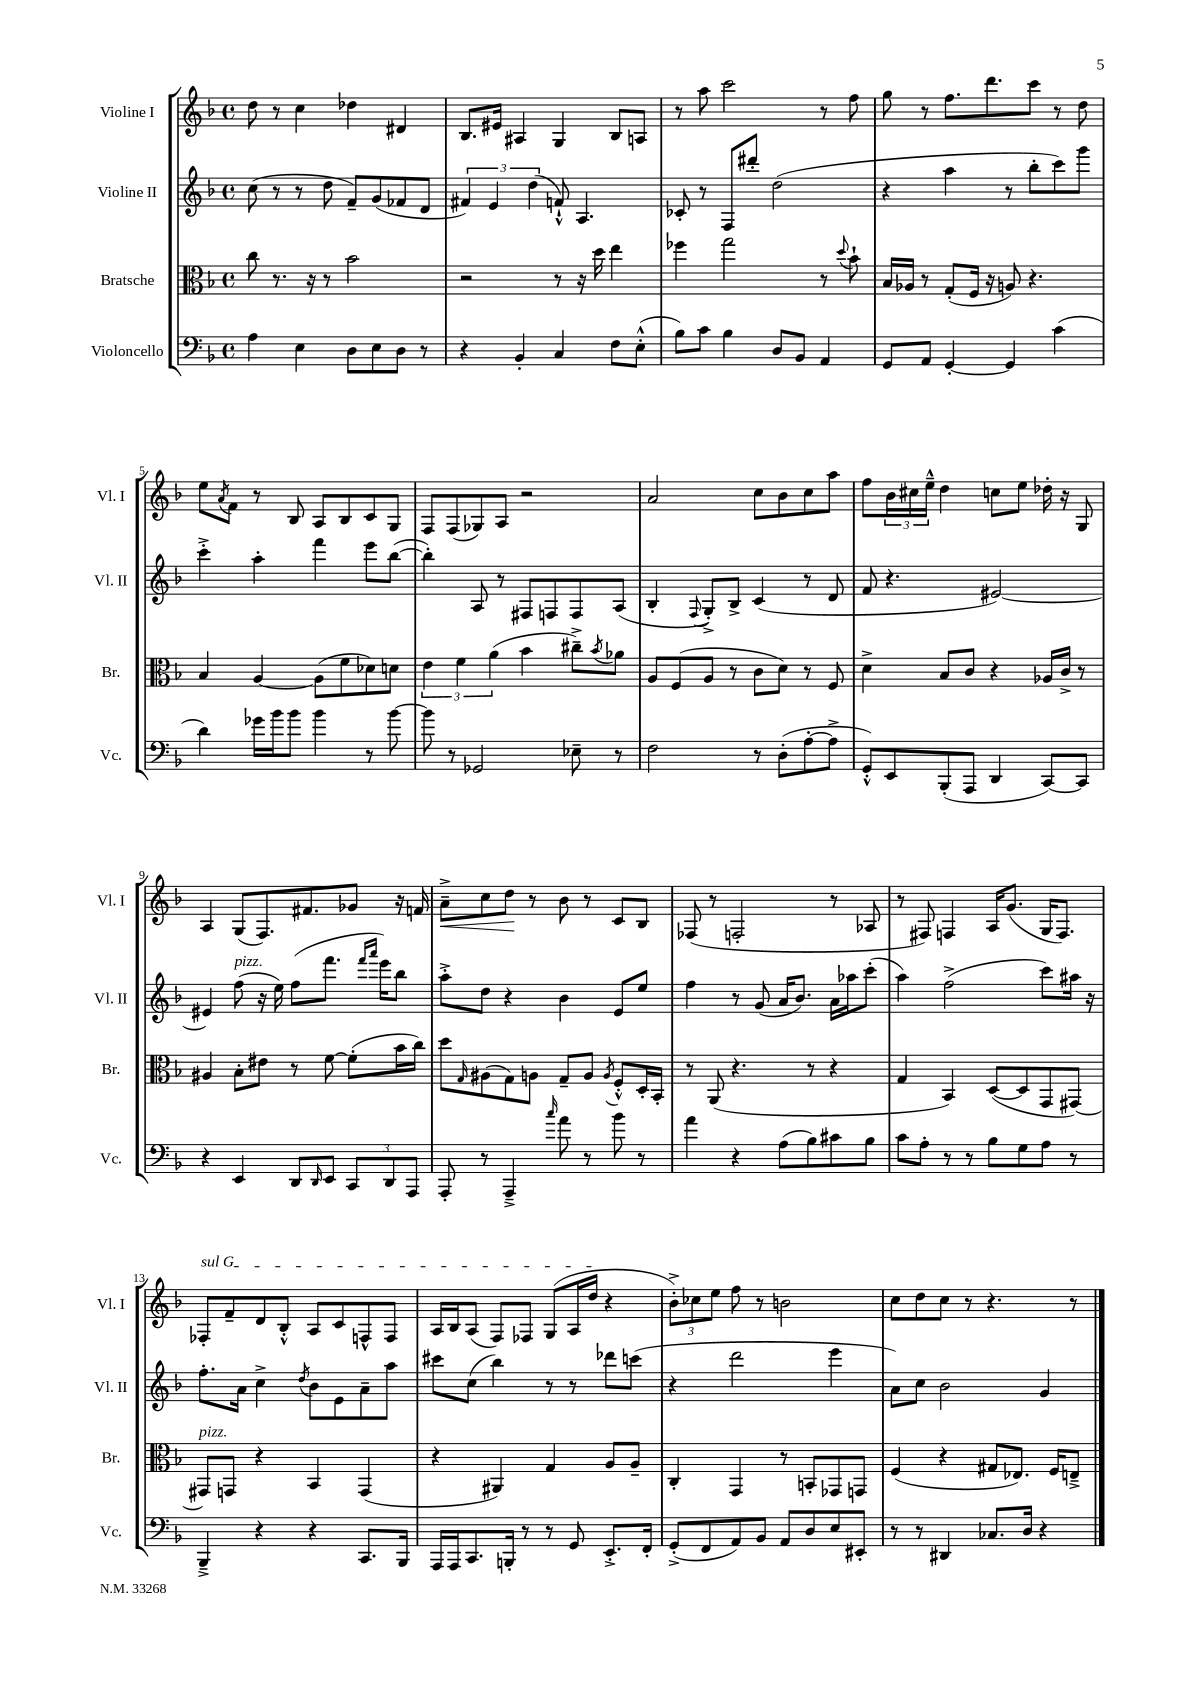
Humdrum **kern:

**kern	**kern	**kern	**kern
*staff4	*staff3	*staff2	*staff1
*clefF4	*clefC3	*clefG2	*clefG2
*k[b-]	*k[b-]	*k[b-]	*k[b-]
*M4/4	*M4/4	*M4/4	*M4/4
*met(c)	*met(c)	*met(c)	*met(c)
4A\	8cc\	(8cc\	8dd\
.	8.r	8r	8r
4E\	.	8r	4cc\
.	16r	.	.
.	8r	8dd\	.
8D\L	2b-\	8f~/L)	4dd-\
8E\	.	(8g/	.
8D\J	.	8f-/	4d#/
8r	.	8d/J	.
=	=	=	=
4r	2r	6f#/)	8.B-/L
.	.	6e/	.
.	.	.	16e#/Jk
4BB-'/	.	.	4A#/
.	.	(6dd\	.
4C/	8r	8f`^^/)	4G/
.	16r	4.A/	.
.	16dd\	.	.
8F\L	4ee\	.	8B-/L
(8E'^^\J	.	.	8A/J
=	=	=	=
8B-\L)	4ff-\	8c-'/	8r
8c\J	.	8r	8aa\
4B-\	2gg\	8F/L	2ccc\
.	.	8ddd#'/J	.
8D/L	.	(2dd\	.
8BB-/J	.	.	.
4AA/	8r	.	8r
.	8qqdd/	.	.
.	8b-`\	.	8ff\
=	=	=	=
8GG/L	16B-/LL	4r	8gg\
.	16A-/JJ	.	.
8AA/J	8r	.	8r
[4GG'/	(8G'/L	4aa\	8.ff\L
.	16F/Jk	.	.
.	16r	.	8.ddd\
4GG/]	8A/)	8r	.
.	4.r	8bb-'\L	8ccc\J
(4c\	.	8ccc\)	8r
.	.	8ggg\J	8dd\
=	=	=	=
4d\)	4B-/	4ccc'^\	8ee\L
.	.	.	8qa/
.	.	.	8f\J
16g-\LL	[4A/	4aa'\	8r
16b-\J	.	.	.
8b-\J	.	.	8B-/
4b-\	(8A\]L	4fff\	8A/L
.	8f\	.	8B-/
8r	8d-\)	8eee\L	8c/
[8b-\	8d\J	([8bb-\J	8G/J
=	=	=	=
8b-\]	6e\	4bb-'\])	8F/L
8r	.	.	(8F/
.	6f\	.	.
2GG-/	.	8A/	8G-/)
.	(6a\	.	.
.	.	8r	8A/J
.	4b-\	8F#/L	2r
.	.	8F/	.
8E-~\	8cc#~^\L)	8F/	.
.	8qb-/	.	.
8r	8a-\J	(8A/J	.
=	=	=	=
2F\	8A/L	4B-'/	2a/
.	(8F/	.	.
.	.	8qqF/	.
.	8A/J	8G'^/L)	.
.	8r	8B-^/J	.
8r	8c\L	(4c/	8cc\L
(8D'\L	8d\J)	.	8b-\
[8A'\	8r	8r	8cc\
8A^\]J	8F/	8d/	8aa\J
=	=	=	=
8GG'^^/L)	4d^\	8f/	8ff\L
8EE/	.	4.r	24b-\L
.	.	.	24cc#\
.	.	.	24ee~^^\JJ
(8BBB-'/	8B-/L	.	4dd\
8AAA/J	8c/J	.	.
4DD/	4r	[2e#/)	8cc\L
.	.	.	8ee\J
[8CC/L)	16A-/LL	.	16dd-'\
.	16c^/JJ	.	16r
8CC/]J	8r	.	8G/
=	=	=	=
4r	4A#/	4e#/]	4A/
4EE/	8B-'\L	(8ff\	(8G/L
.	8e#\J	16r	8.F/)
.	.	16ee\)	.
8DD/L	8r	(8ff\L	.
.	.	.	8.f#/
16qqDD/	.	.	.
8EE/J	[8f\	8.fff\J	.
12CC/L	(8f'\]L	.	8g-/J
.	.	16qqfff/LL	.
.	.	16qqaaa/JJ	.
.	.	16eee\LK)	.
12DD/	.	.	.
.	16b-\L	8bb-\J	16r
12AAA/J	.	.	.
.	16cc\JJ)	.	16f/
=	=	=	=
8AAA'/	8dd\L	8aa'^\L	8a~^\L
.	16qqG/	.	.
8r	(8A#\	8dd\J	8cc\
4AAA~^/	8G\)	4r	8dd\J
.	8A\J	.	8r
16qqcc/	.	.	.
8a\	8G~/L	4b-\	8b-\
8r	8A/J	.	8r
.	8qA/	.	.
8b-\	8F'^^/L	8e/L	8c/L
8r	16D'/L	8ee/J	8B-/J
.	16BB-'/JJ	.	.
=	=	=	=
4a\	8r	4ff\	(8F-/
.	(8AA/	.	8r
4r	4.r	8r	2F'/
.	.	(8g/	.
(8A\L	.	16a/LK	.
.	.	8.b-/J)	.
8B-\)	8r	.	.
8c#\	4r	16a\LL	8r
.	.	16aa-\J	.
8B-\J	.	(8ccc'\J	8A-/
=	=	=	=
8c\L	4G/	4aa\)	8r
8A'\J	.	.	8F#/)
8r	4BB-/)	(2ff^\	4F/
8r	.	.	.
8B-\L	([8D/L	.	16A/LK
.	.	.	(8.g/J
8G\	8D/]	.	.
8A\J	8GG/	8ccc\L)	16G/LK
.	.	.	8.F/J)
8r	[8GG#/J)	16aa#\Jk	.
.	.	16r	.
=	=	=	=
4BBB-~^/	8GG#/]L	8.ff'\L	8F-'/L
.	8GG/J	.	8f~/
.	.	16a\Jk	.
4r	4r	4cc^\	8d/
.	.	.	8B-'^^/J
.	.	8qdd/	.
4r	4BB-/	8b-\L	8A/L
.	.	8e\	8c/
8.CC/L	(4GG/	8a~\	8F^^/
.	.	8aa\J	8F/J
16BBB-/Jk	.	.	.
=	=	=	=
16AAA/LL	4r	8ccc#\L	16A/LL
16AAA/J	.	.	16B-/J
8.CC/	.	(8cc\J	(8A/J
.	4AA#/)	4bb-\)	8F/L)
16BBB'/Jk	.	.	.
8r	.	.	8F-/J
8r	4G/	8r	(8G/L
8GG/	.	8r	16A/L
.	.	.	16dd/JJ
8.EE'^/L	8A/L	8ddd-\L	4r
.	8A~/J	(8ccc\J	.
16FF'/Jk	.	.	.
=	=	=	=
(8GG'^/L	4C'/	4r	12b-'^\L)
.	.	.	12cc-\
8FF/	.	.	.
.	.	.	12ee\J
8AA/)	4GG/	2ddd\	8ff\
8BB-/J	.	.	8r
8AA/L	8r	.	2b\
8D/	8BB'/L	.	.
8E/	8GG-/	4eee\	.
8EE#'/J	8GG/J	.	.
=	=	=	=
8r	(4F/	8a\L)	8cc\L
8r	.	8cc\J	8dd\
4DD#/	4r	2b-\	8cc\J
.	.	.	8r
8.C-/L	8G#/L	.	4.r
.	8.E-/J)	.	.
16D/Jk	.	.	.
4r	.	4g/	.
.	16F/LK	.	.
.	8E~^/J	.	8r
==	==	==	==
*-	*-	*-	*-
